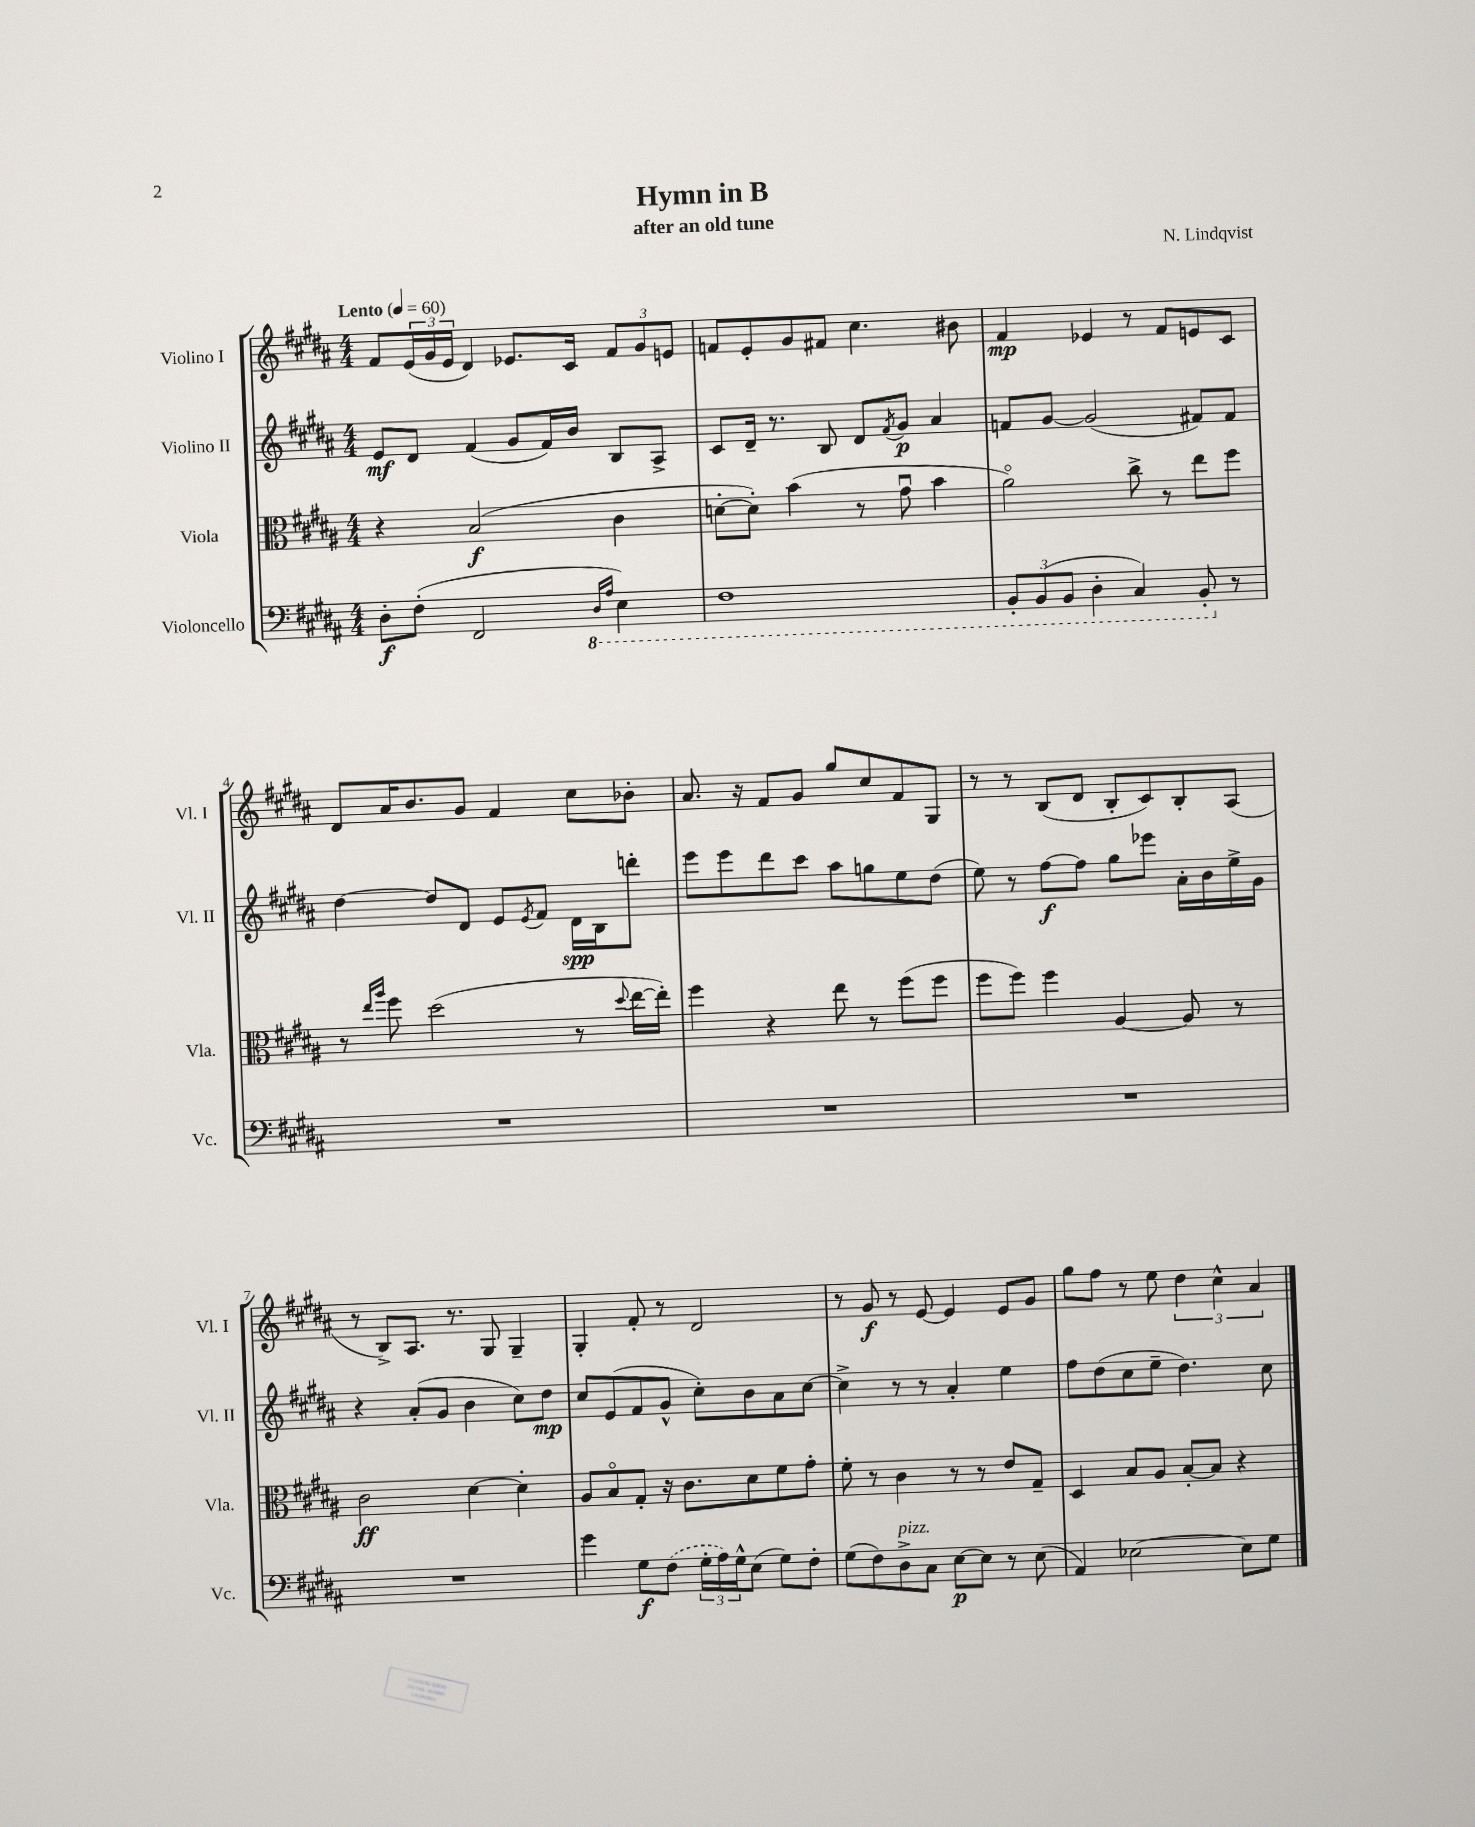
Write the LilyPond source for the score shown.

\header { title = "Hymn in B" composer = "N. Lindqvist" subtitle = "after an old tune" }
<<
\new StaffGroup <<
\new Staff = "s0" \with { instrumentName = "Violino I" shortInstrumentName = "Vl. I" } {
    \clef treble \key b \major \numericTimeSignature \time 4/4 \tempo "Lento" 4 = 60
    fis'8 \tuplet 3/2 { e'16( gis'16 e'16 } dis'4) ees'8. cis'16 \tuplet 3/2 { fis'8 gis'8 e'8 } |
    f'8 e'8-. gis'8 fis'8 cis''4. bis'8 |
    fis'4\mp ees'4 r8 fis'8 e'8 cis'8 |
    dis'8 ais'16 b'8. gis'8 fis'4 cis''8 bes'8-. |
    ais'8. r16 fis'8 gis'8 gis''8 cis''8 fis'8 gis8 |
    r8 r8 b8( dis'8 b8-. cis'8) b8-. ais8( |
    r8 b8->) ais8. r8. gis8 gis4-- |
    gis4-. fis'8-. r8 dis'2 |
    r8 gis'8\f r8 e'8~ e'4 e'8 gis'8 |
    gis''8 fis''8 r8 e''8 \tuplet 3/2 { dis''4 cis''4-^ ais'4 } \bar "|." |
}
\new Staff = "s1" \with { instrumentName = "Violino II" shortInstrumentName = "Vl. II" } {
    \clef treble \key b \major \numericTimeSignature \time 4/4
    e'8\mf dis'8 fis'4( gis'8 fis'16) b'16 b8 ais8-> |
    cis'8 dis'16-- r8. b8 dis'8 \acciaccatura { fis'8 } gis'8\p ais'4 |
    f'8 gis'8~ gis'2( fis'8) fis'8 |
    dis''4~ dis''8 dis'8 e'8 \acciaccatura { e'8 } fis'8 dis'16\spp b16 d'''8-. |
    e'''8 e'''8 dis'''8 cis'''8 ais''8 g''8 e''8 dis''8( |
    e''8) r8 fis''8~\f fis''8 gis''8 ees'''8 ais'16-. b'16 e''16-> gis'16 |
    r4 ais'8-.( gis'8 b'4 cis''8) dis''8\mp |
    cis''8 e'8( fis'8 gis'8-^ cis''8-.) b'8 ais'8 cis''8~ |
    cis''4-> r8 r8 ais'4-. e''4 |
    fis''8 dis''8( cis''8 e''8-- dis''4.) cis''8 \bar "|." |
}
\new Staff = "s2" \with { instrumentName = "Viola" shortInstrumentName = "Vla." } {
    \clef alto \key b \major \numericTimeSignature \time 4/4
    r4 b2\f( cis'4 |
    d'8~-. d'8-.) b'4( r8 gis'8\downbow b'4 |
    ais'2\flageolet) cis''8-> r8 e''8 fis''8 |
    r8 \grace { e''16 ais''16 } fis''8 dis''2( r8 \appoggiatura { dis''8 } e''16~ e''16-.) |
    fis''4 r4 e''8 r8 fis''8( fis''8 |
    fis''8 fis''8) fis''4 ais4~ ais8 r8 |
    cis'2\ff dis'4~ dis'4-. |
    ais8 b8\flageolet gis8-. r16 cis'8. dis'8 fis'8 gis'8-. |
    fis'8-. r8 cis'4 r8 r8 e'8 gis8-- |
    dis4 b8 ais8 b8~-. b8 r4 \bar "|." |
}
\new Staff = "s3" \with { instrumentName = "Violoncello" shortInstrumentName = "Vc." } {
    \clef bass \key b \major \numericTimeSignature \time 4/4
    dis8-.\f fis8-.( fis,2 \ottava #-1 \grace { dis,16 ais,16 } e,4) |
    fis,1 |
    \tuplet 3/2 { b,,8-. b,,8( b,,8 } dis,4-. cis,4) b,,8-. \ottava #0 r8 |
    R1 |
    R1 |
    R1 |
    R1 |
    gis'4 gis8\f \once \slurDashed fis8( \tuplet 3/2 { gis16-. ais16) gis16-^ } e8( gis8) fis8-. |
    gis8( fis8) dis8->^\markup { \italic "pizz." } cis8 e8~\p e8 r8 e8( |
    ais,4) ees2~ ees8 gis8 \bar "|." |
}
>>
>>
